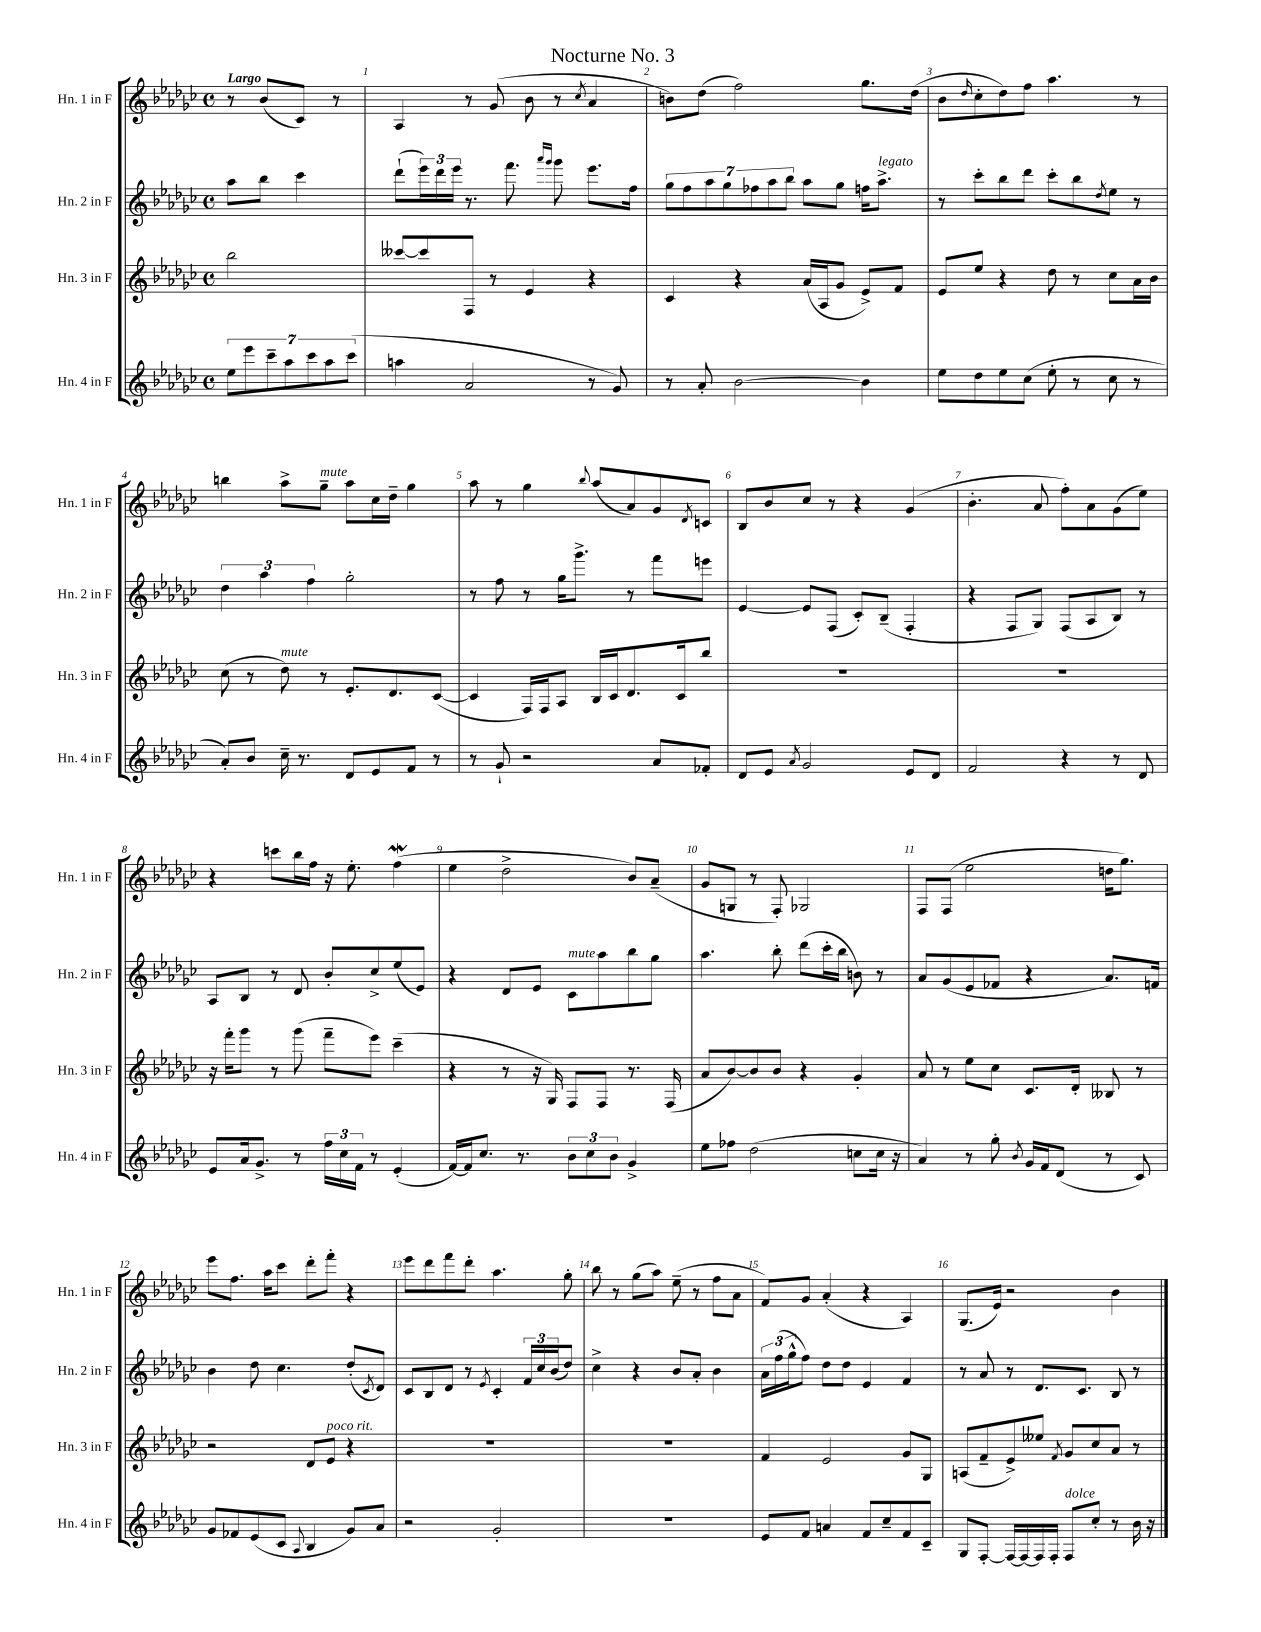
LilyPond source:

\header { title = "Nocturne No. 3" }
<<
\new StaffGroup <<
\new Staff = "s0" \with { instrumentName = "Hn. 1 in F" shortInstrumentName = "Hn. 1 in F" } {
    \clef treble \key ges \major \defaultTimeSignature \time 4/4 \partial 2 \tempo "Largo"
    r8 bes'8( ces'8) r8 |
    aes4 r8 ges'8( bes'8 r8 \acciaccatura { ces''8 } aes'4 |
    b'8) des''8( f''2) ges''8. des''16( |
    bes'8 \grace { des''16 } ces''8-. des''8) f''8 aes''4. r8 |
    b''4 aes''8-> ges''8--^\markup { \italic "mute" } aes''8 ces''16 des''16-- ges''4 |
    aes''8 r8 ges''4 \appoggiatura { bes''8 } aes''8( aes'8) ges'8 \acciaccatura { des'8 } c'8 |
    bes8 bes'8 ces''8 r8 r4 ges'4( |
    bes'4.-. aes'8 f''8-.) aes'8 ges'8( ees''8) |
    r4 c'''8 bes''16 f''16 r16 ees''8.-. f''4\mordent( |
    ees''4 des''2-> bes'8) aes'8--( |
    ges'8 g8 r8 f8-.) ges2 |
    f8 f8( ees''2 d''16 ges''8.) |
    ees'''8 f''8. aes''16 ces'''8 des'''8-. f'''8-. r4 |
    ees'''8 des'''8 f'''8 des'''8-. aes''4. ges''8-. |
    bes''8 r8 ges''8( aes''8) ees''8--( r8 f''8 aes'8 |
    f'8) ges'8 aes'4-.( r4 aes4) |
    ges8.( ees'16) r2 bes'4 \bar "|." |
}
\new Staff = "s1" \with { instrumentName = "Hn. 2 in F" shortInstrumentName = "Hn. 2 in F" } {
    \clef treble \key ges \major \defaultTimeSignature \time 4/4 \partial 2
    aes''8 bes''8 ces'''4 |
    des'''8-!( \tuplet 3/2 { ees'''16) des'''16 ees'''16 } r8. f'''8. \grace { aes'''16 ges'''16 } ges'''8 ees'''8. f''16 |
    \tuplet 7/4 { ges''8 f''8 aes''8 ges''8 fes''8 aes''8 bes''8 } aes''8 ges''8 f''16 aes''8.->^\markup { \italic "legato" } |
    r8 ces'''8-. bes''8 des'''8 ces'''8-. bes''8 \acciaccatura { des''8 } ees''8 r8 |
    \tuplet 3/2 { des''4 aes''4 f''4 } ges''2-. |
    r8 f''8 r8 ges''16 ges'''8.-> r8 f'''8 e'''8 |
    ees'4~ ees'8 f8( ces'8-.) bes8--( f4-. |
    r4 f8 ges8) f8( aes8 bes8) r8 |
    aes8 bes8 r8 des'8 bes'8-. ces''8-> ees''8( ees'8) |
    r4 des'8 ees'8 ces'8^\markup { \italic "mute" } aes''8 bes''8 ges''8 |
    aes''4. bes''8-. des'''8( ces'''16-. bes''16 b'8) r8 |
    aes'8 ges'8( ees'8 fes'8 r4 aes'8.) f'16 |
    bes'4 des''8 ces''4. des''8-.( \acciaccatura { ces'8 } des'8) |
    ces'8 bes8 des'8 r8 \acciaccatura { ees'8 } ces'4-. \tuplet 3/2 { f'16 ces''16 bes'16( } des''8) |
    ces''4-> r4 bes'8 aes'8-. bes'4 |
    \tuplet 3/2 { aes'16 f''16( ges''16-^ } f''8) des''8 des''8 ees'4 f'4 |
    r8 aes'8 r8 des'8. ces'8. bes8 r8 \bar "|." |
}
\new Staff = "s2" \with { instrumentName = "Hn. 3 in F" shortInstrumentName = "Hn. 3 in F" } {
    \clef treble \key ges \major \defaultTimeSignature \time 4/4 \partial 2
    bes''2 |
    ceses'''8~ ceses'''8 f8 r8 ees'4 r4 |
    ces'4 r4 aes'16( aes16 ges'8 ees'8->) f'8 |
    ees'8 ees''8 r4 des''8 r8 ces''8 aes'16 bes'16 |
    ces''8( r8 des''8^\markup { \italic "mute" }) r8 ees'8.-. des'8. ces'8~( |
    ces'4 f16) f16 aes8 bes16 ces'16 des'8. ces'16 bes''8 |
    R1 |
    R1 |
    r16 f'''16-. ges'''8 r8 ges'''8( f'''8-- ees'''8) ces'''4--( |
    r4 r8 r16 ges16) f8 f8 r8. f16( |
    aes'8 bes'8~) bes'8 bes'8 r4 ges'4-. |
    aes'8 r8 ees''8 ces''8 ces'8. des'16-. beses8 r8 |
    r2 des'8 ees'8^\markup { \italic "poco rit." } r4 |
    R1 |
    R1 |
    f'4 ees'2 ges'8 ges8 |
    a8( f'8-- ees'8->) eeses''8 \acciaccatura { f'8 } ges'8 ces''8 aes'8 r8 \bar "|." |
}
\new Staff = "s3" \with { instrumentName = "Hn. 4 in F" shortInstrumentName = "Hn. 4 in F" } {
    \clef treble \key ges \major \defaultTimeSignature \time 4/4 \partial 2
    \tuplet 7/4 { ees''8 ees'''8 ces'''8-- aes''8 ces'''8 aes''8 ces'''8( } |
    a''4 aes'2 r8 ges'8) |
    r8 aes'8-. bes'2~ bes'4 |
    ees''8 des''8 ees''8 ces''8( ees''8-. r8 ces''8 r8 |
    aes'8-.) bes'8 ces''16-- r8. des'8 ees'8 f'8 r8 |
    r8 ges'8-! r2 aes'8 fes'8-. |
    des'8 ees'8 \acciaccatura { aes'8 } ges'2 ees'8 des'8 |
    f'2 r4 r8 des'8 |
    ees'8 aes'16 ges'8.-> r8 \tuplet 3/2 { f''16 ces''16 f'16 } r8 ees'4-.( |
    f'16~) f'16 ces''8. r8. \tuplet 3/2 { bes'8 ces''8 bes'8 } ges'4-> |
    ees''8 fes''8 des''2( c''8 c''16 r16 |
    aes'4) r8 ges''8-. \acciaccatura { bes'8 } ges'16 f'16 des'8( r8 ces'8) |
    ges'8 fes'8 ees'8( ces'8 \appoggiatura { aes8 } bes4 ges'8) aes'8 |
    r2 ges'2-. |
    R1 |
    ees'8 f'8 a'4 f'8 ces''8-- f'8 ces'8-- |
    ges8 f8~-. f16~ f16~ f16 f16-. f8^\markup { \italic "dolce" } ces''8-. r8 bes'16 r16 \bar "|." |
}
>>
>>
\layout { \context { \Score \override BarNumber.break-visibility = ##(#f #t #t) barNumberVisibility = #all-bar-numbers-visible } }
